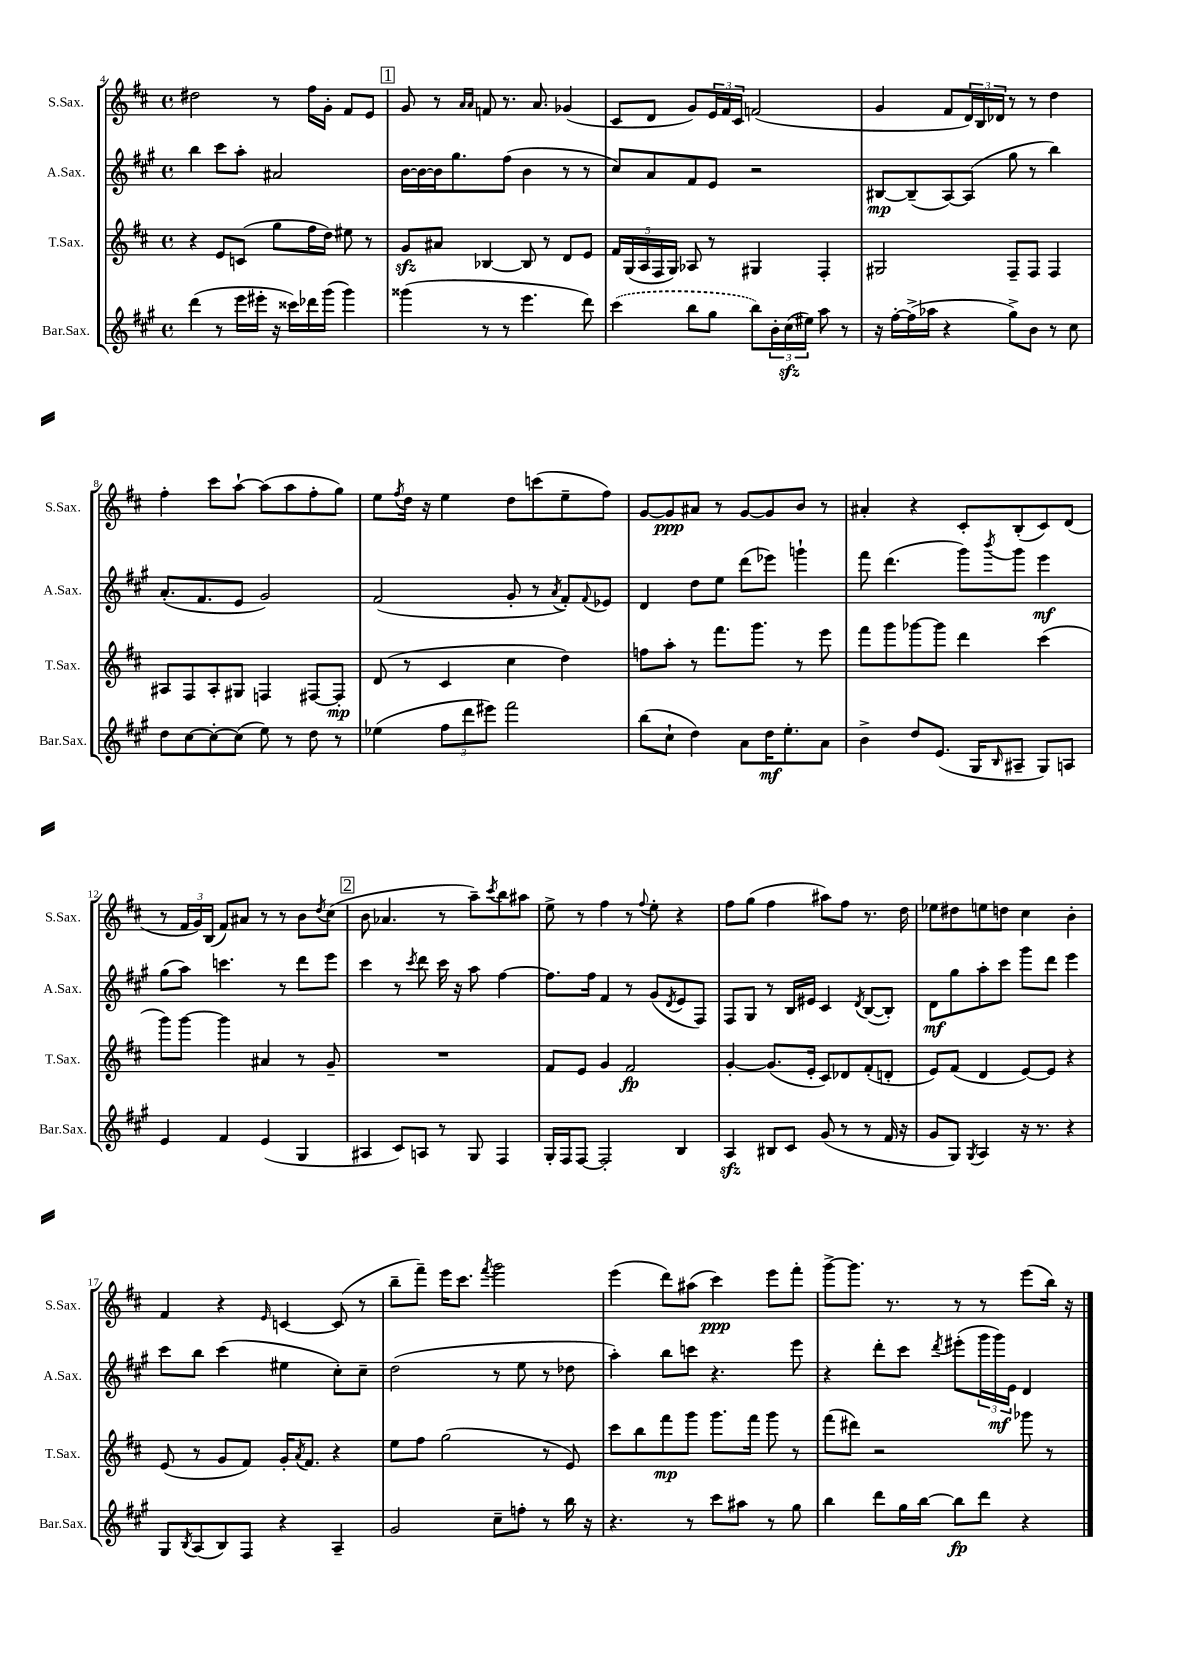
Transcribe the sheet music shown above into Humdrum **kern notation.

**kern	**dynam	**kern	**dynam	**kern	**dynam	**kern	**dynam
*part4	*part4	*part3	*part3	*part2	*part2	*part1	*part1
*staff4	*staff4	*staff3	*staff3	*staff2	*staff2	*staff1	*staff1
*I"Bar.Sax.	*	*I"T.Sax.	*	*I"A.Sax.	*	*I"S.Sax.	*
*I'Bar.Sax.	*	*I'T.Sax.	*	*I'A.Sax.	*	*I'S.Sax.	*
*clefG2	*	*clefG2	*	*clefG2	*	*clefG2	*
*k[f#c#g#]	*	*k[f#c#]	*	*k[f#c#g#]	*	*k[f#c#]	*
*M4/4	*	*M4/4	*	*M4/4	*	*M4/4	*
*met(c)	*	*met(c)	*	*met(c)	*	*met(c)	*
=4	=4	=4	=4	=4	=4	=4	=4
(4ddd\	.	4r	.	4bb\	.	2dd#X\	.
8r	.	8e/L	.	8ccc#\L	.	.	.
16eee\LL	.	(8cn/J	.	8aa'\J	.	.	.
16eee#X'\JJ	.	.	.	.	.	.	.
16r	.	8gg\L	.	2a#X/	.	8r	.
16ccc##X\LL)	.	.	.	.	.	.	.
16ddd-X\	.	16ff#\L	.	.	.	16ff#\LL	.
(16ggg#\JJ	.	16dd\JJ)	.	.	.	16g'\JJ	.
4ggg#\)	.	8ee#X\	.	.	.	8f#/L	.
.	.	8r	.	.	.	8e/J	.
!!LO:REH:place=s1:t=1
=5	=5	=5	=5	=5	=5	=5	=5
(4ggg##X\	.	8gzz/L	.	[16b\LL	.	8g/	.
.	.	.	.	16b\_	.	.	.
.	.	8a#X/J	.	16b\J]	.	8r	.
.	.	.	.	8.gg#\	.	.	.
.	.	.	.	.	.	16qqa/LL	.
.	.	.	.	.	.	16qqa/JJ	.
8r	.	[4B-X/	.	.	.	8fn/	.
8r	.	.	.	(8ff#\J	.	8.r	.
4.eee\	.	8B-/]	.	4b\	.	.	.
.	.	.	.	.	.	8.a/	.
.	.	8r	.	.	.	.	.
.	.	8d/L	.	8r	.	(4g-X/	.
8ddd\)	.	8e/J	.	8r	.	.	.
=6	=6	=6	=6	=6	=6	=6	=6
(4ccc#\	.	20f#/LL	.	8cc#/L)	.	8c#/L	.
.	.	(20G/	.	.	.	.	.
.	.	20A/	.	.	.	.	.
.	.	.	.	8a/	.	8d/J	.
.	.	20F#/	.	.	.	.	.
.	.	20G/JJ)	.	.	.	.	.
8bb\L	.	8A-X/	.	8f#/	.	8g/L)	.
8gg#\J	.	8r	.	8e/J	.	24e/L	.
.	.	.	.	.	.	24f#/	.
.	.	.	.	.	.	24c#/JJ	.
8bb\L)	.	4G#X/	.	2r	.	(2fn/	.
24b'\L	.	.	.	.	.	.	.
(24cc#zz\	.	.	.	.	.	.	.
24ee#X\JJ)	.	.	.	.	.	.	.
8aa\	.	4F#'/	.	.	.	.	.
8r	.	.	.	.	.	.	.
=7	=7	=7	=7	=7	=7	=7	=7
16r	.	2G#X/	.	[8B#X/L	mp	4g/	.
[16ff#'\LL	.	.	.	.	.	.	.
(16ff#^\]	.	.	.	(8B#~/]	.	.	.
16aa-X\JJ	.	.	.	.	.	.	.
4r	.	.	.	[8A/)	.	8f#/L	.
.	.	.	.	(8A/J]	.	24d/L)	.
.	.	.	.	.	.	24B/	.
.	.	.	.	.	.	24d-X/JJ	.
8gg#^\L)	.	8F#~/L	.	8gg#\	.	8r	.
8b\J	.	8F#/J	.	8r	.	8r	.
8r	.	4F#/	.	4bb\)	.	4dd\	.
8cc#\	.	.	.	.	.	.	.
!!LO:LB:g=z
=8	=8	=8	=8	=8	=8	=8	=8
8dd\L	.	8A#X/L	.	(8.a'/L	.	4ff#'\	.
[8cc#\	.	8F#/	.	.	.	.	.
.	.	.	.	8.f#/	.	.	.
8cc#'\_	.	8A#'/	.	.	.	8ccc#\L	.
(8cc#\J]	.	8G#X/J	.	8e/J	.	[8aa`\J	.
8ee\)	.	4Fn/	.	2g#/)	.	(8aa\L]	.
8r	.	.	.	.	.	8aa\	.
8dd\	.	[8F#X/L	.	.	.	8ff#'\	.
8r	.	8F#'/J]	mp	.	.	8gg\J)	.
=9	=9	=9	=9	=9	=9	=9	=9
(4ee-X\	.	(8d/	.	(2f#/	.	8ee\L	.
.	.	.	.	.	.	8qff#/	.
.	.	8r	.	.	.	16dd\Jk	.
.	.	.	.	.	.	16r	.
12ff#\L	.	4c#/	.	.	.	4ee\	.
12ddd\	.	.	.	.	.	.	.
12eee#X\J)	.	.	.	.	.	.	.
2fff#\	.	4cc#\	.	8g#'/	.	8dd\L	.
.	.	.	.	8r	.	(8cccn\	.
.	.	.	.	8qa/	.	.	.
.	.	4dd\)	.	8f#'/L)	.	8ee~\	.
.	.	.	.	8qqf#/	.	.	.
.	.	.	.	8e-X/J	.	8ff#\J)	.
=10	=10	=10	=10	=10	=10	=10	=10
(8bb\L	.	8ffn\L	.	4d/	.	[8g/L	.
8cc#`\J	.	8aa'\J	.	.	.	8g/]	ppp
4dd\)	.	8r	.	8dd\L	.	8a#X/J	.
.	.	8.fff#\L	.	8ee\J	.	8r	.
8a\L	.	.	.	(8ddd\L	.	[8g/L	.
.	.	8.ggg\J	.	.	.	.	.
16dd\K	mf	.	.	8eee-X\J)	.	8g/]	.
8.ee'\	.	.	.	.	.	.	.
.	.	8r	.	4gggn`\	.	8b/J	.
8a\J	.	8eee\	.	.	.	8r	.
=11	=11	=11	=11	=11	=11	=11	=11
4b^\	.	8fff#\L	.	8fff#\	.	4a#X'/	.
.	.	8ggg\	.	(4.ddd\	.	.	.
8dd/L	.	[8ggg-X\	.	.	.	4r	.
(8.e/J	.	8ggg-\J]	.	.	.	.	.
.	.	4ddd\	.	8ggg#\L)	.	8c#'/L	.
16G#/KL	.	.	.	.	.	.	.
16qqB/	.	.	.	8qbbb/	.	.	.
8A#X~/J	.	.	.	8ggg#\J	.	(8B'/	.
8G#/L)	.	(4ccc#\	.	4eee\	mf	8c#/)	.
8An/J	.	.	.	.	.	(8d/J	.
!!LO:LB:g=z
=12	=12	=12	=12	=12	=12	=12	=12
4e/	.	8ggg\L)	.	(8gg#\L	.	8r	.
.	.	[8ggg\J	.	8aa\J)	.	24f#/LL	.
.	.	.	.	.	.	24g/)	.
.	.	.	.	.	.	(24B/JJ	.
4f#/	.	4ggg\]	.	4.cccn\	.	8f#/L)	.
.	.	.	.	.	.	8a#X/J	.
(4e/	.	4a#X/	.	.	.	8r	.
.	.	.	.	8r	.	8r	.
4G#/	.	8r	.	8ddd\L	.	8b\L	.
.	.	.	.	.	.	8qdd/	.
.	.	8g~/	.	8eee\J	.	(8cc#\J	.
!!LO:REH:place=s1:t=2
=13	=13	=13	=13	=13	=13	=13	=13
4A#X/	.	1r	.	4ccc#\	.	8b\	.
.	.	.	.	.	.	4.a-X/	.
8c#/L)	.	.	.	8r	.	.	.
.	.	.	.	8qccc#/	.	.	.
8An/J	.	.	.	8ddd\	.	.	.
8r	.	.	.	16ccc#\	.	8r	.
.	.	.	.	16r	.	.	.
8G#/	.	.	.	8aa\	.	8aa~\L)	.
.	.	.	.	.	.	8qccc#/	.
4F#/	.	.	.	[4ff#\	.	8bb\	.
.	.	.	.	.	.	8aa#X\J	.
=14	=14	=14	=14	=14	=14	=14	=14
16G#'/LL	.	8f#/L	.	8.ff#\L]	.	8ee^\	.
16F#/J	.	.	.	.	.	.	.
[8F#/J	.	8e/J	.	.	.	8r	.
.	.	.	.	16ff#\Jk	.	.	.
2F#'/]	.	4g/	.	4f#/	.	4ff#\	.
.	.	2f#/	fp	8r	.	8r	.
.	.	.	.	.	.	8qqff#/	.
.	.	.	.	(8g#/L	.	8ee'\	.
.	.	.	.	8qd/	.	.	.
4B/	.	.	.	8e/	.	4r	.
.	.	.	.	8F#/J)	.	.	.
=15	=15	=15	=15	=15	=15	=15	=15
4Azz/	.	[4g'/	.	8F#/L	.	8ff#\L	.
.	.	.	.	8G#/J	.	(8gg\J	.
8B#X/L	.	(8.g/L]	.	8r	.	4ff#\	.
8c#/J	.	.	.	16B/LL	.	.	.
.	.	16e'/Jk	.	16e#X/JJ	.	.	.
(8g#/	.	8c#/L)	.	4c#/	.	8aa#X\L)	.
8r	.	8d-X/	.	.	.	8ff#\J	.
.	.	.	.	8qd/	.	.	.
8r	.	(8f#'/	.	([8B/L	.	8.r	.
16f#/	.	8dn'/J	.	8B'/J])	.	.	.
16r	.	.	.	.	.	16dd\	.
=16	=16	=16	=16	=16	=16	=16	=16
8g#/L	.	8e/L)	.	8d\L	mf	8ee-X\L	.
8G#/J)	.	(8f#/J	.	8gg#\	.	8dd#X\	.
8qG#/	.	.	.	.	.	.	.
4A/	.	4d/	.	8aa'\	.	8een\	.
.	.	.	.	8ccc#\J	.	8ddn\J	.
16r	.	[8e/L)	.	8ggg#\L	.	4cc#\	.
8.r	.	.	.	.	.	.	.
.	.	8e/J]	.	8ddd\J	.	.	.
4r	.	4r	.	4eee\	.	4b'\	.
!!LO:LB:g=z
=17	=17	=17	=17	=17	=17	=17	=17
8G#/L	.	(8e/	.	8ccc#\L	.	4f#/	.
8qB/	.	.	.	.	.	.	.
(8A/	.	8r	.	8bb\J	.	.	.
8B/)	.	8g/L	.	(4ccc#\	.	4r	.
8F#/J	.	8f#/J)	.	.	.	.	.
.	.	.	.	.	.	16qqe/	.
4r	.	16g'/KL	.	4ee#X\	.	[4cn/	.
.	.	8qa/	.	.	.	.	.
.	.	8.f#/J	.	.	.	.	.
4A~/	.	4r	.	8cc#'\L)	.	(8c/]	.
.	.	.	.	8cc#~\J	.	8r	.
=18	=18	=18	=18	=18	=18	=18	=18
2g#/	.	8ee\L	.	(2dd\	.	8bb~\L	.
.	.	8ff#\J	.	.	.	8fff#~\J)	.
.	.	(2gg\	.	.	.	16eee\KL	.
.	.	.	.	.	.	8.ccc#\J	.
.	.	.	.	.	.	8qfff#/	.
8cc#~\L	.	.	.	8r	.	2ggg\	.
8ffn'\J	.	.	.	8ee\	.	.	.
8r	.	8r	.	8r	.	.	.
16bb\	.	8e/)	.	8dd-X\	.	.	.
16r	.	.	.	.	.	.	.
=19	=19	=19	=19	=19	=19	=19	=19
4.r	.	8ccc#\L	.	4aa'\)	.	(4eee\	.
.	.	8bb\	.	.	.	.	.
.	.	8fff#\	mp	8bb\L	.	8ddd\L)	.
8r	.	8ggg\J	.	8cccn\J	.	(8aa#X\J	.
8ccc#\L	.	8.ggg\L	.	4.r	.	4ccc#\)	ppp
8aa#X\J	.	.	.	.	.	.	.
.	.	16fff#\Jk	.	.	.	.	.
8r	.	8ggg\	.	.	.	8eee\L	.
8gg#\	.	8r	.	8eee\	.	8fff#'\J	.
=20	=20	=20	=20	=20	=20	=20	=20
4bb\	.	(8fff#\L	.	4r	.	[8ggg^\L	.
.	.	8ddd#X\J)	.	.	.	8.ggg\J]	.
8ddd\L	.	2r	.	8ddd'\L	.	.	.
.	.	.	.	.	.	8.r	.
16gg#\L	.	.	.	8ccc#\J	.	.	.
[16bb\JJ	.	.	.	.	.	.	.
.	.	.	.	8qddd/	.	.	.
8bb\L]	fp	.	.	(8eee#X'\L	.	8r	.
8ddd\J	.	.	.	24ggg#\L	.	8r	.
.	.	.	.	24ggg#\)	mf	.	.
.	.	.	.	24e\JJ	.	.	.
4r	.	8ggg-X\	.	4d/	.	(8eee\L	.
.	.	8r	.	.	.	16bb\Jk)	.
.	.	.	.	.	.	16r	.
==	==	==	==	==	==	==	==
*-	*-	*-	*-	*-	*-	*-	*-
